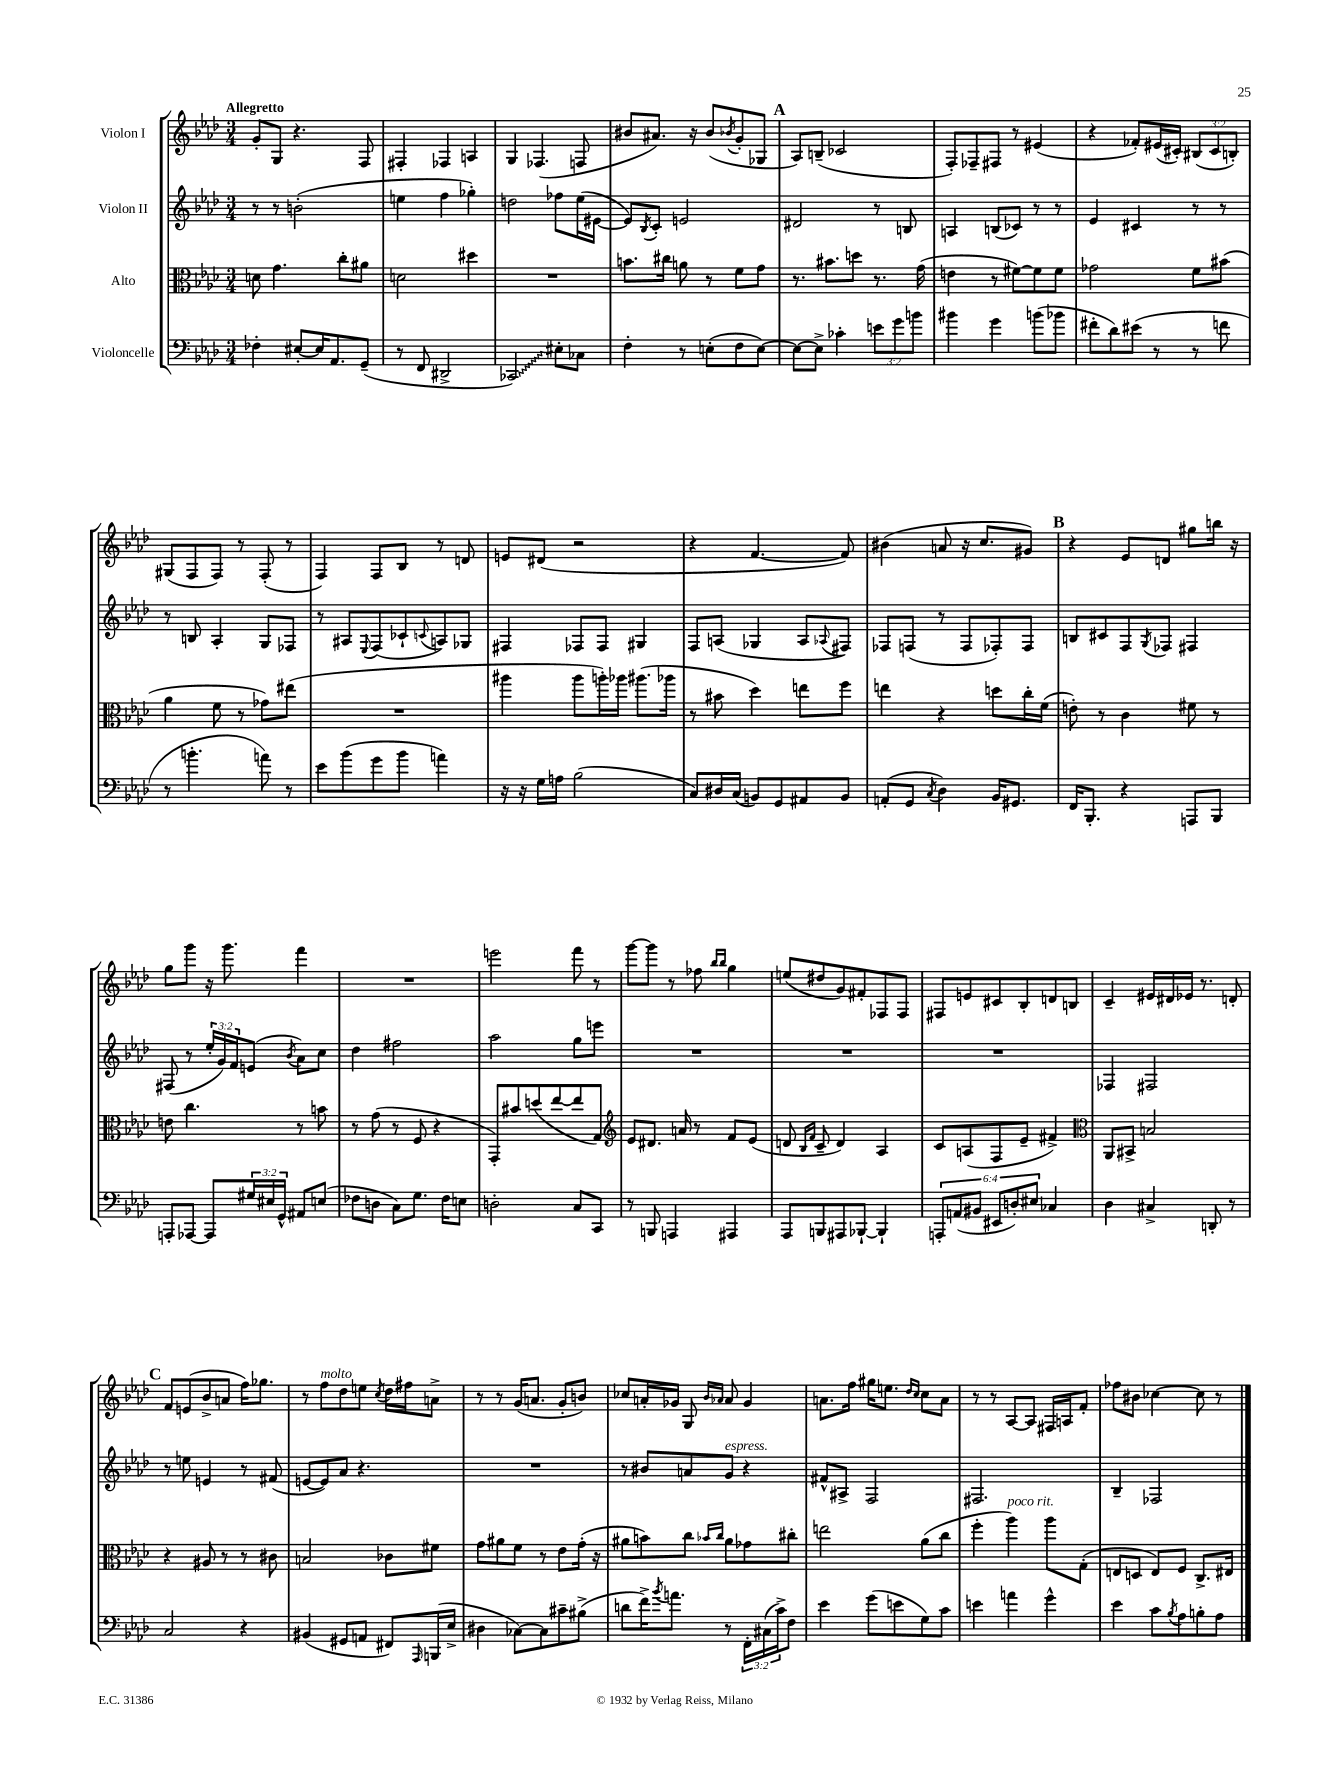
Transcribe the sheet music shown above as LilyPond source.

<<
\new StaffGroup <<
\new Staff = "s0" \with { instrumentName = "Violon I" } {
    \clef treble \key aes \major \numericTimeSignature \time 3/4 \override Staff.TupletNumber.text = #tuplet-number::calc-fraction-text \tempo "Allegretto"
    g'8-. g8 r4. f8 |
    fis4-. fes4 a4 |
    g4 fes4.( f8 |
    bis'8 ais'8.) r16 bis'8( \acciaccatura { bes'8 } g'8-. ges8 |
    \mark \markup { \bold "A" } aes8) b8--( ces'2 |
    f8-.) fes8-- fis8 r8 eis'4( |
    r4 fes'8-.) eis'16( cis'16-.) \tuplet 3/2 { bis8( cis'8 b8-.) } |
    gis8( f8 f8) r8 f8-.( r8 |
    f4) f8 bes8 r8 d'8 |
    e'8 dis'8( r2 |
    r4 f'4.~ f'8) |
    bis'4( a'8 r16 c''8. gis'8) |
    \mark \markup { \bold "B" } r4 ees'8 d'8 gis''8 b''16 r16 |
    g''8 g'''8 r16 g'''8. f'''4 |
    R2. |
    e'''2 f'''8 r8 |
    g'''8~ g'''8 r8 fes''8 \grace { bes''16 bes''16 } g''4 |
    e''8( dis''8 g'8) fis'8-. fes8 fes8 |
    fis8 e'8 cis'8 bes8-. d'8 b8 |
    c'4-- eis'16 dis'16 ees'16 r8. d'8-. |
    \mark \markup { \bold "C" } f'8 e'8( bes'8-> a'8 f''16) ges''8. |
    r8 f''8^\markup { \italic "molto" } des''8 e''8 \acciaccatura { c''8 } des''16 fis''16 a'8-> |
    r8 r8 g'16( a'8. g'8-. b'8) |
    ces''8 a'16-. ges'16 g8 \grace { bes'16 aes'16 } aes'8 ges'4 |
    a'8. f''16 gis''16 e''8. \grace { des''16 c''16 } c''8 a'8 |
    r8 r8 aes8~ aes8 fis16 a16 f'8-. |
    fes''8 bis'8 ces''4~ ces''8 r8 \bar "|." |
}
\new Staff = "s1" \with { instrumentName = "Violon II" } {
    \clef treble \key aes \major \numericTimeSignature \time 3/4 \override Staff.TupletNumber.text = #tuplet-number::calc-fraction-text
    r8 r8 b'2-.( |
    e''4 f''4 ges''4-.) |
    d''2 fes''8 ees''16( eis'16~ |
    eis'8) \acciaccatura { bes8 } c'8-. e'2 |
    \mark \markup { \bold "A" } dis'2 r8 b8 |
    a4 b8( ces'8) r8 r8 |
    ees'4 cis'4 r8 r8 |
    r8 b8 aes4-. g8 fes8 |
    r8 ais8 \appoggiatura { ees8 } f8( ces'8-! \appoggiatura { c'8 } a8) ges8 |
    fis4 fes8 fes8 gis4 |
    f8 a8( ges4 a8 \appoggiatura { aes8 } fis8) |
    fes8 f8( r8 f8 fes8-.) fes8 |
    \mark \markup { \bold "B" } b8 cis'8 f8 \acciaccatura { g8 } fes8 fis4 |
    fis8( r8 \tuplet 3/2 { ees''16-. g'16) f'16 } e'8( \acciaccatura { bes'8 } aes'8) c''8 |
    des''4 fis''2 |
    aes''2 g''8 e'''8 |
    R2. |
    R2. |
    R2. |
    fes4 fis2 |
    \mark \markup { \bold "C" } r8 e''8 e'4 r8 fis'8( |
    e'8~ e'8) aes'8 r4. |
    R2. |
    r8 bis'8 a'8 g'8^\markup { \italic "espress." } r4 |
    fis'8-^ ais8-> f2 |
    fis2. |
    bes4-- fes2 \bar "|." |
}
\new Staff = "s2" \with { instrumentName = "Alto" } {
    \clef alto \key aes \major \numericTimeSignature \time 3/4
    d'8 g'4. c''8-. ais'8 |
    d'2 dis''4 |
    R2. |
    b'8. cis''16 a'8 r8 f'8 g'8 |
    \mark \markup { \bold "A" } r8. bis'8. d''8 r8. g'16( |
    e'4 r8 fis'8~) fis'8 fis'8 |
    ges'2 f'8 bis'8( |
    aes'4 f'8 r8 ges'8) eis''8( |
    R2. |
    ais''4 ais''8 a''16-.) aes''16 ais''8.( aes''16 |
    r8 bis'8 des''4) e''8 f''8 |
    e''4 r4 d''8 c''16-. f'16( |
    \mark \markup { \bold "B" } e'8-.) r8 c'4 fis'8 r8 |
    e'8 c''4. r8 b'8 |
    r8 g'8( r8 f8 r4 |
    g,8-.) bis'8 d''8( ees''8~ ees''8 g8) |
    \clef treble ees'8 dis'8. a'16 r8 f'8 ees'8( |
    d'8 \grace { bes16 f'16 } c'8-- d'4) aes4 |
    c'8 a8( f8 ees'8-- fis'4->) |
    \clef alto aes,8 bis,8-> b2 |
    \mark \markup { \bold "C" } r4 ais8 r8 r8 cis'8 |
    b2 ces'8 fis'8 |
    g'8 ais'8 f'8 r8 ees'8 g'16-.( r16 |
    ais'8 b'8) c''8 \grace { bes'16 c''16 } ais'8 ges'8 cis''8-. |
    e''2 aes'8( c''8 |
    f''4-. aes''4^\markup { \italic "poco rit." }) aes''8 g8-.( |
    e8 d8 e8) f8 c8.-> eis16 \bar "|." |
}
\new Staff = "s3" \with { instrumentName = "Violoncelle" } {
    \clef bass \key aes \major \numericTimeSignature \time 3/4 \override Staff.TupletNumber.text = #tuplet-number::calc-fraction-text
    fes4-. eis8~-. eis16 aes,8. g,8--( |
    r8 f,8 dis,2-> |
    \once \override Glissando.style = #'zigzag ces,2\glissando) eis8-. ces8 |
    f4-. r8 e8-.( f8 e8~) |
    \mark \markup { \bold "A" } e8~ e8-> ces'4-. \tuplet 3/2 { e'8 g'8 b'8 } |
    bis'4 g'4 b'8( bes'8 |
    fis'8-. des'8) eis'8( r8 r8 f'8 |
    r8 b'4.-. a'8) r8 |
    ees'8 bes'8( g'8 bes'8 a'4) |
    r16 r16 g16 a16 bes2( |
    c8) dis16 c16( b,8) g,8 ais,8 b,8 |
    a,8-.( g,8 \acciaccatura { c8 } des4) bes,16 gis,8. |
    \mark \markup { \bold "B" } f,16 bes,,8.-. r4 a,,8 bes,,8 |
    a,,8-. aes,,8~ aes,,8 \tuplet 3/2 { gis16 eis16 g,16-^ } ais,8 e8( |
    fes8 d8 c8) g8. fes16 e8 |
    d2-. c8 c,8 |
    r8 b,,8 a,,4 ais,,4 |
    aes,,8 b,,8 ais,,8 bes,,8~-! bes,,4-! |
    \tuplet 6/4 { a,,8-. a,8( bis,8 eis,8 d8-.) eis8 } ces4 |
    des4 cis4-> d,8-. r8 |
    \mark \markup { \bold "C" } c2 r4 |
    bis,4( gis,8 a,8 fis,8) \grace { aes,,16 } b,,16( ees16-> |
    dis4 ces8~) ces8 cis'8-- bis8->( |
    d'8 f'16->) \acciaccatura { bes'8 } a'8. r8 \tuplet 3/2 { f,16-. cis16( c'16->) } f8 |
    ees'4 g'8( e'8 g8) c'8 |
    e'4 a'4 g'4-^ |
    ees'4 c'8 \acciaccatura { bes8 } aes8 b8-. aes8 \bar "|." |
}
>>
>>
\layout { \context { \Score \remove "Bar_number_engraver" } }
